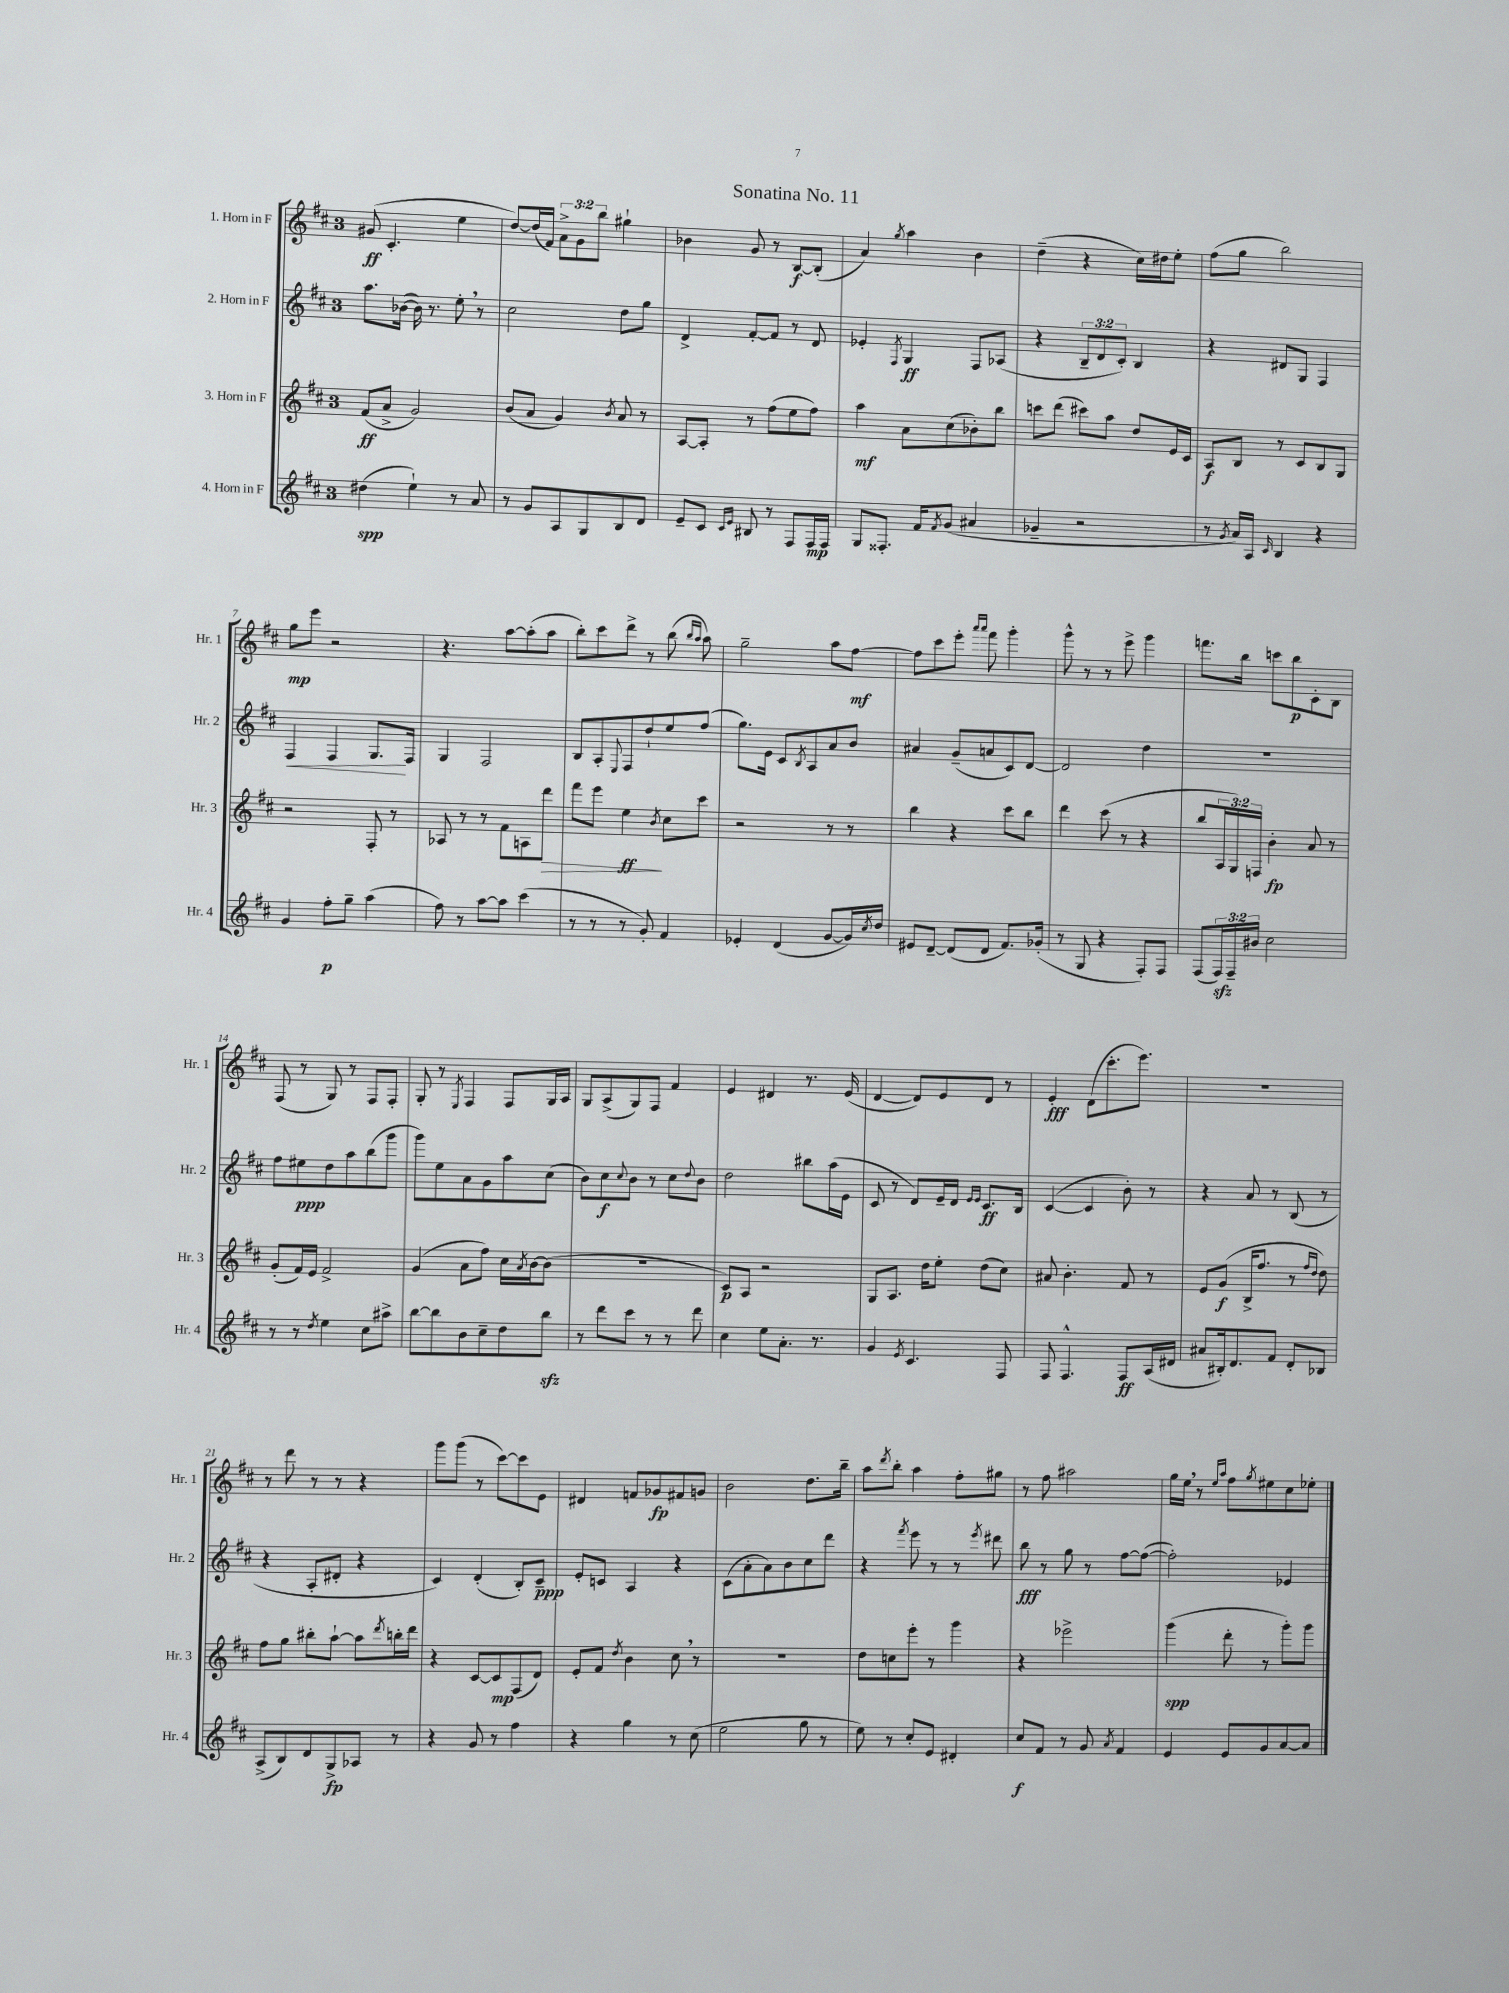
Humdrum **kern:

**kern	**kern	**kern	**kern
*staff4	*staff3	*staff2	*staff1
*clefG2	*clefG2	*clefG2	*clefG2
*k[f#c#]	*k[f#c#]	*k[f#c#]	*k[f#c#]
*M3/4	*M3/4	*M3/4	*M3/4
(4dd#	(8f#	8.aa	(8g#
.	8a^	.	4.c#'
.	.	([16b-	.
4ee`)	2g)	16b-])	.
.	.	8.r	.
8r	.	8ee'	4ee
8a	.	8r	.
=	=	=	=
8r	(8b	2cc#	[8dd)
8g	8a	.	(16dd]
.	.	.	16f#)
8A	4g)	.	12a^
.	.	.	12g
8G	.	.	.
.	.	.	12bb
.	8qb	.	.
8B	8a	8dd	4gg#`
8d	8r	8gg	.
=	=	=	=
8e~	[8A	4d^	4b-
8c#	8A']	.	.
16qqc#	.	.	.
16qqe	.	.	.
8B#	8r	[8f#'	8g
8r	(8ff#	8f#]	8r
8F#	8ee	8r	[8B
16F#	8ff#)	8d	(8B']
16F#	.	.	.
=	=	=	=
8G	4aa	4e-'	4a)
8.F##'	.	.	.
.	.	8qF#	8qgg
.	8a	4G	4aa
16f#	.	.	.
8qf#	.	.	.
(8g	(8cc#	.	.
4a#	8b-')	8F#	4b
.	8bb	(8A-	.
=	=	=	=
4g-~	8ccc	4r	(4dd~
.	(8ddd	.	.
2r	8ccc#)	12B~	4r
.	.	12d	.
.	8aa	.	.
.	.	12c#')	.
.	8dd	4B	16cc#)
.	.	.	16dd#
.	16e	.	8ee'
.	16c#	.	.
=	=	=	=
8r	8A	4r	(8ff#
8qg	.	.	.
16a)	8B	.	8gg
16A	.	.	.
16qqc#	.	.	.
4B	8r	8d#	2bb)
.	8c#	8G	.
4r	8B	4F#	.
.	8G	.	.
=	=	=	=
4g	2r	4F#	8gg
.	.	.	8eee
8ff#'	.	4F#	2r
8gg~	.	.	.
(4aa	8F#'	8.G	.
.	8r	.	.
.	.	16F#	.
=	=	=	=
8ff#)	8A-	4G	4.r
8r	8r	.	.
[8aa	8r	2F#	.
8aa]	8f#	.	[8aa
(4ccc#	8A	.	(8aa']
.	8ddd	.	8aa
=	=	=	=
8r	8fff#	8B	8bb')
8r	8eee	8A'	8ccc#
.	.	8qqE	.
8r	4ee	8F#	8ddd^
8g')	.	8dd`	8r
.	8qb	.	.
4f#	8cc#	8ee	(8bb
.	.	.	16qqbb
.	.	.	16qqaa
.	8ccc#	(8ff#	8aa)
=	=	=	=
4e-'	2r	8.gg)	2gg~
.	.	16e	.
(4d	.	8c#	.
.	.	8qB	.
.	.	8A	.
[8g	8r	8a	8aa
16g])	8r	8b	[8ff#
8qcc#	.	.	.
16dd	.	.	.
=	=	=	=
8e#	4bb	4a#	8ff#]
[8d~	.	.	8ccc#
(8d]	4r	(8g~	8eee'
.	.	.	16qqaaa
.	.	.	16qqaaa
8d	.	8a	8fff#
8.f#)	8ccc#	8c#)	4ggg'
.	8bb	[8d	.
(16g-'	.	.	.
=	=	=	=
8r	4ddd	2d]	8ggg^^
8G	.	.	8r
4r	(8ccc#	.	8r
.	8r	.	8eee^
8F#')	4r	4dd	4ggg
8F#	.	.	.
=	=	=	=
(8F#	8bb	2.r	8.fff
24F#)	24A	.	.
24F#~	24G)	.	.
.	.	.	16bb
24b#	24F	.	.
2cc#	4b'	.	8ccc
.	.	.	8bb
.	8a	.	8c#'
.	8r	.	8B
=	=	=	=
8r	(8g'	8ff#	(8F#
8r	16f#)	8ee#	8r
.	16e	.	.
8qdd	.	.	.
4ee	2f#^	8dd	8G)
.	.	8aa	8r
8cc#	.	(8bb	8F#
8aa#^	.	8ggg	8F#'
=	=	=	=
[8bb	(4g	8ggg)	8G'
8bb]	.	8ee	8r
.	.	.	8qE
8b	8a	8a	4F#
8cc#~	8ff#)	8g	.
8dd	16cc#	8aa	8F#
.	8qa	.	.
.	[16b	.	.
8bb	(8b]	(8cc#	16G
.	.	.	16A
=	=	=	=
8r	2.r	8b)	8G
8ddd	.	8cc#	(8A^
.	.	8qqcc#	.
8ccc#	.	8b	8G)
8r	.	8r	8F#
8r	.	8cc#	4f#
.	.	8qqdd	.
8ddd	.	8b	.
=	=	=	=
4cc#	8c#)	2dd	4e
.	8A	.	.
8ee	2r	.	4d#
8.a'	.	.	.
.	.	8bb#	8.r
8.r	.	.	.
.	.	(16aa	.
.	.	16e	(16e
=	=	=	=
4g	8G	8c#	[4d
.	8.A	8r	.
8qe	.	.	.
4.c#	.	8d)	8d])
.	16dd	.	.
.	8ee'	16e~	8e
.	.	16d	.
.	.	16qqe	.
.	.	16qqe	.
.	(8dd	8.c#	8d
8F#	8cc#)	.	8r
.	.	16B	.
=	=	=	=
8F#	8a#	([4c#	4e'
4.F#^^	4.b'	.	.
.	.	4c#]	(8d
.	.	.	8.ccc#'
8F#	8f#	8b')	.
.	.	.	8.eee)
(16A	8r	8r	.
16d#	.	.	.
=	=	=	=
8a#	8e	4r	2.r
16B#')	(8g	.	.
8.d	.	.	.
.	16B^	8a	.
.	8.ff#	.	.
8f#	.	8r	.
8d'	8r	(8B	.
.	16qqff#	.	.
.	16qqdd	.	.
8B-	8dd)	8r	.
=	=	=	=
(8A^	8ff#	4r	8r
8B)	8gg	.	8ddd
8d	8bb#'	8A'	8r
8G^	[8aa`	8d#'	8r
8A-	8aa]	4r	4r
.	8qddd	.	.
8r	16bb'	.	.
.	16ddd	.	.
=	=	=	=
4r	4r	4c#)	8ggg
.	.	.	(8ggg
8g	[8c#	(4d'	8r
8r	8c#]	.	[8ccc#)
4ff#	(8F#	8B')	8ccc#]
.	8d)	8c#~	8e
=	=	=	=
4r	8e'	8e'	4d#
.	8f#	8c	.
.	8qdd	.	.
4gg	4b	4A	8f
.	.	.	8g-
8r	8cc#	4r	8f#
(8cc#	8r	.	8g
=	=	=	=
2ee	2.r	(8c#	2b
.	.	8a'	.
.	.	8a)	.
.	.	8b	.
8gg	.	8cc#	8.dd
8r	.	8ddd	.
.	.	.	16bb~
=	=	=	=
8ee)	8dd	4r	8aa
.	.	.	8qddd
8r	8cc	.	8bb'
.	.	8qfff#	.
8cc#'	8eee'	8eee	4aa
8e	8r	8r	.
4d#'	4ggg	8r	8ff#'
.	.	8qeee	.
.	.	8ddd#	8gg#
=	=	=	=
8cc#	4r	8bb	8r
8f#	.	8r	8ff#
8r	2eee-^	8gg	2aa#
8g	.	8r	.
8qa	.	.	.
4f#	.	[8ff#	.
.	.	(8ff#_	.
=	=	=	=
4e	(4ggg	2ff#'])	16gg
.	.	.	16ee
.	.	.	8r
.	.	.	16qqee
.	.	.	16qqaa
8e	8ddd'	.	8ff#
.	.	.	8qgg
8g	8r	.	8ee#
[8a	8ggg')	4e-	8cc#
8a]	8ggg	.	8ee-'
==	==	==	==
*-	*-	*-	*-
